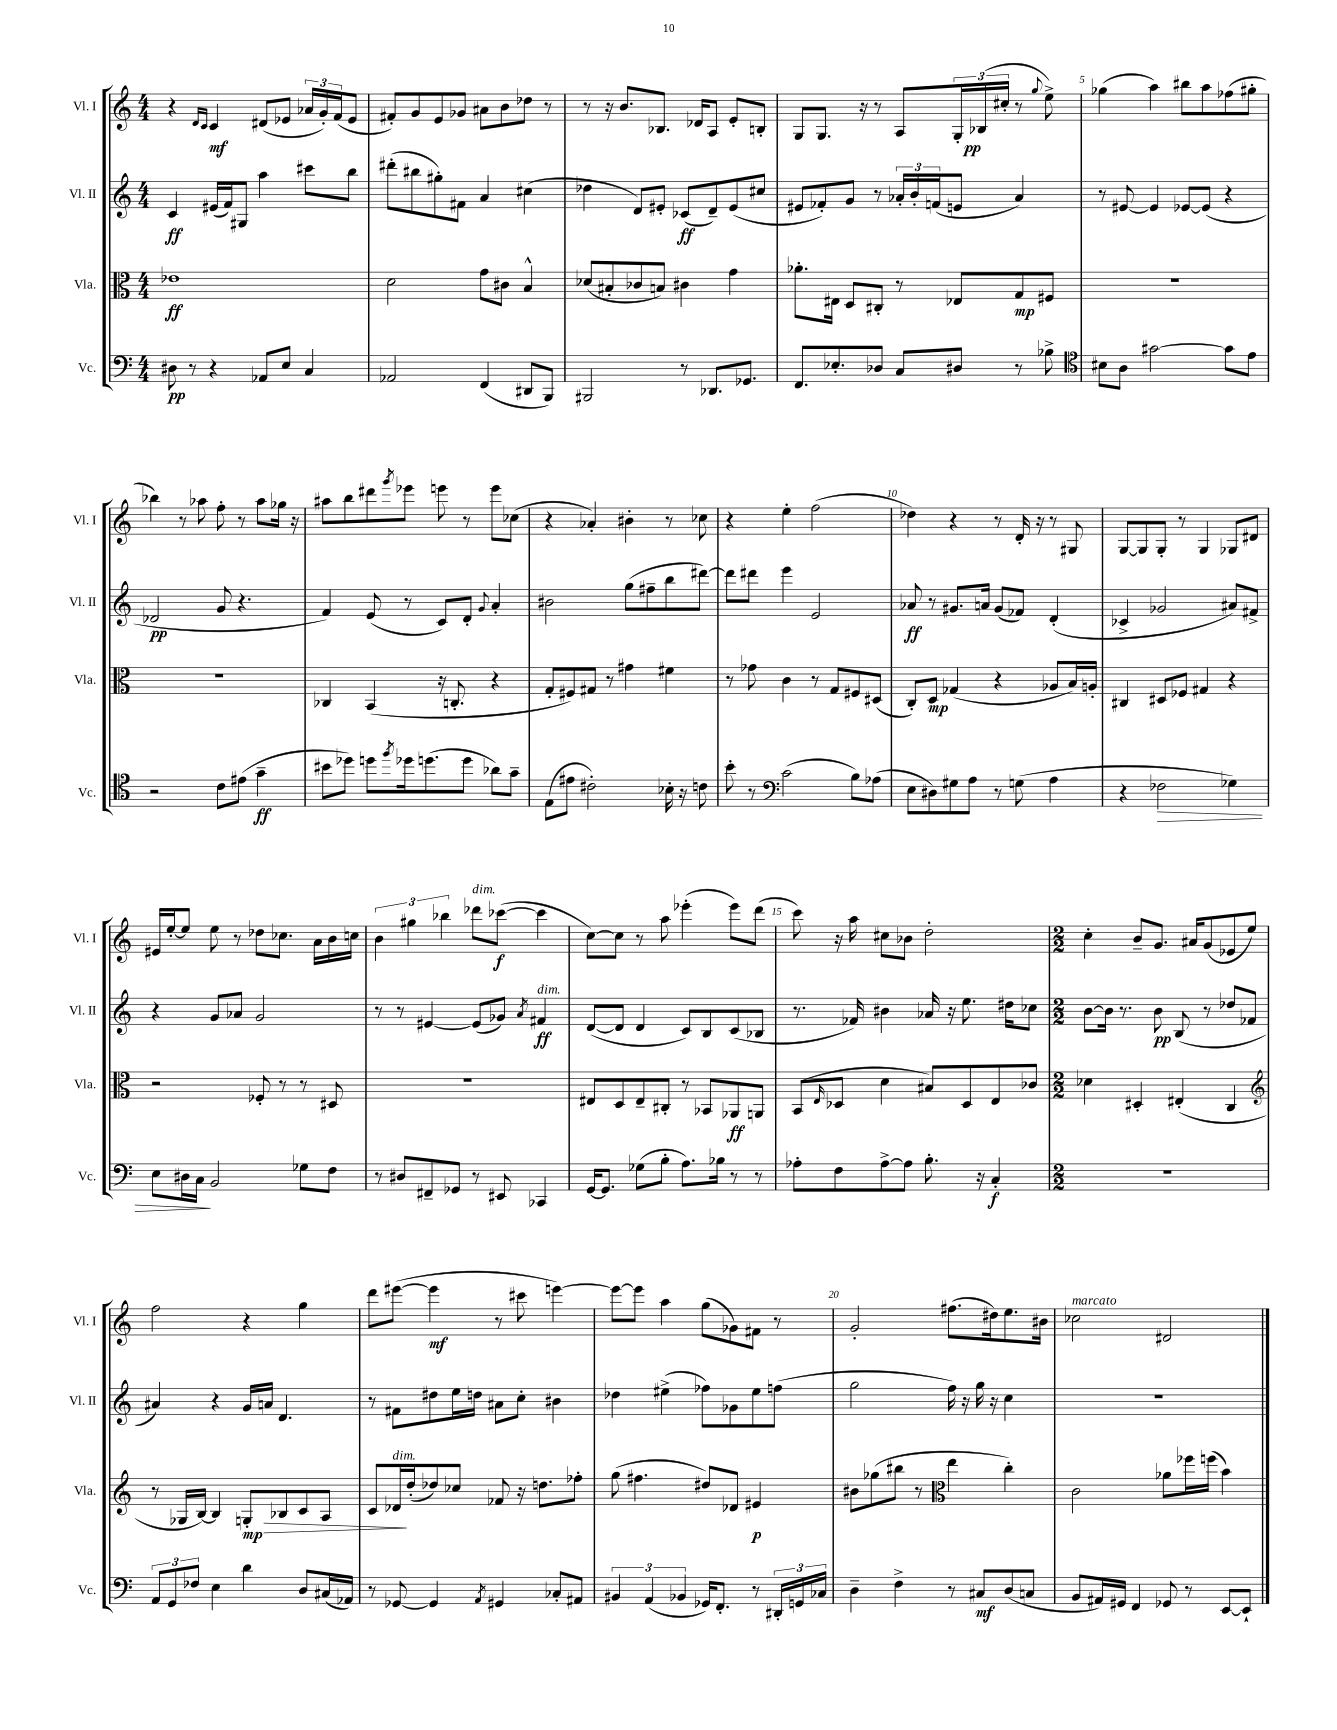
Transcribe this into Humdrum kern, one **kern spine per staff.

**kern	**kern	**kern	**kern
*staff4	*staff3	*staff2	*staff1
*clefF4	*clefC3	*clefG2	*clefG2
*k[]	*k[]	*k[]	*k[]
*M4/4	*M4/4	*M4/4	*M4/4
8D#\	1e-	4c/	4r
8r	.	.	.
.	.	.	16qqd/LL
.	.	.	16qqc/JJ
4r	.	(16e#/LL	4c/
.	.	16f/J)	.
.	.	8G#/J	.
8AA-/L	.	4aa\	(8d#/L
8E/J	.	.	8e-/J
4C/	.	8ccc#\L	24a-/LL
.	.	.	24g'/)
.	.	.	(24f/J
.	.	8bb\J	8e-/J
=	=	=	=
2AA-/	2d\	(8ddd#'\L	8f#'/L)
.	.	8bb#\	8g/
.	.	8gg#'\)	8e/
.	.	8f#\J	8g-/J
(4FF/	8g\L	4a/	8a#\L
.	8c#\J	.	8b\
8DD#/L	4B^^/	(4cc#\	8dd-\J
8BBB/J)	.	.	8r
=	=	=	=
2BBB#/	(8d-/L	4dd-\	8r
.	8B#'/	.	16r
.	.	.	8.b/L
.	8c-/	8d/L)	.
.	8B/J)	8e#'/J	8.B-/J
8r	4c#\	(8c-/L	.
.	.	.	16d-/LK
8.DD-/L	.	8d~/)	8A/J
.	4g\	(8e#/	8e'/L
8.GG-/J	.	.	.
.	.	8cc#/J	8B'/J
=	=	=	=
8.FF/L	8.a-'\L	8e#/L	8G/L
.	.	8f-'/)	8.G/J
8.E-'/	16E#\Jk	.	.
.	8D/L	8g/J	.
.	.	.	16r
8D-/J	8C#'/J	8r	8r
8C/L	8r	24a-'/LL	8A/L
.	.	24b'/	.
.	.	(24f/J	.
8D#/J	8E-/L	8e/J	24G'/L
.	.	.	(24B-/
.	.	.	24cc#'/JJ
8r	8G/	4a-/)	8r
.	.	.	8qqgg/
8B-^\	8F#/J	.	8ee^\)
=	=	=	=
*clefC4	*	*	*
8B#\L	1r	8r	(4gg-\
8A\J	.	[8e#/	.
[2g#\	.	4e#/]	4aa\)
.	.	[8e-/L	8bb#\L
.	.	(8e-/]J	8aa\
8g#\]L	.	4r	(8ff-\
8e\J	.	.	8gg#'\J
=	=	=	=
2r	1r	2d-/	4bb-\)
.	.	.	8r
.	.	.	8aa-\
8c\L	.	8g/	8ff'\
(8e#\J	.	4.r	8r
4g~\	.	.	8aa-\L
.	.	.	16gg-\Jk
.	.	.	16r
=	=	=	=
8b#\L	4C-/	4f/)	8aa#\L
8dd-\J)	.	.	8bb\
8dd\L	(4BB/	(8e/	8ddd#\
8qff/	.	.	8qggg/
16dd-\k	.	8r	8eee-\J
(8.dd\	.	.	.
.	16r	8c/L)	8eee\
.	8.C'/	.	.
8dd\J	.	8d'/J	8r
.	.	8qqg/	.
8a-\L)	4r	4a'/	8eee\L
8g~\J	.	.	(8cc-\J
=	=	=	=
(8E\L	8G'/L	2b#\	4r
8e#\J	8F#/)	.	.
2c#'\)	8G#/J	.	4a-'/)
.	8r	.	.
.	4g#\	(8gg\L	4b#'\
.	.	8ff#~\	.
16B-'\	4f#\	8bb\	8r
16r	.	.	.
8c\	.	[8ddd#\J)	8cc-\
=	=	=	=
8b'\	8r	8ddd#\]L	4r
8r	8g-\	8ddd#\J	.
*clefF4	*	*	*
(2c\	4c\	4eee\	4ee'\
.	8r	2e/	(2ff\
.	8G/L	.	.
8B\L)	8F#/	.	.
(8A-\J	(8D#/J	.	.
=	=	=	=
8E\L	8C'/L)	8a-/	4dd-\)
8D#\)	8D/J	8r	.
8G#\	(4G-/	8.g#/L	4r
8A\J	.	.	.
.	.	16a/Jk	.
8r	4r	(8g#/L	8r
(8G\	.	8f-/J)	16d'/
.	.	.	16r
4A\	8A-/L	(4d'/	8r
.	16B/L)	.	8G#/
.	16A'/JJ	.	.
=	=	=	=
4r	4C#/	4c-^/	[8G/L
.	.	.	8G/]
2F-\	8D#/L	2g-/	8G'/J
.	8F-/J	.	8r
.	4G#/	.	4G/
4G-\)	4r	8a#/L)	8G-/L
.	.	8f#^/J	8d#/J
=	=	=	=
8E\L	2r	4r	16e#/LL
.	.	.	[16ee'/J
16D#\L	.	.	8ee/]J
16C\JJ	.	.	.
2BB/	.	8g/L	8ee\
.	.	8a-/J	8r
.	8F-'/	2g/	8dd-\L
.	8r	.	8.cc-\J
8G-\L	8r	.	.
.	.	.	16a\LL
8F\J	8D#/	.	16b\
.	.	.	16cc\JJ
=	=	=	=
8r	1r	8r	6b\
8D#/L	.	8r	.
.	.	.	6gg#\
8FF#~/	.	[4e#/	.
.	.	.	6bb-\
8GG-/J	.	.	.
8r	.	(8e#/]L	8ddd-\L
8EE#/	.	8g-/J)	([8ccc-\J
.	.	8qa/	.
4CC-/	.	4f#/	4ccc-\]
=	=	=	=
[16GG/LK	8E#/L	([8d/L	[8cc\L)
8.GG/]J	.	.	.
.	8D/	8d/]J	8cc\]J
(8G-\L	8E#~/	4d/	8r
8B'\J	8C#'/J	.	8aa\
8.A\L)	8r	8c/L)	(4eee-'\
.	8BB-/L	8B/	.
16B-\Jk	.	.	.
8r	8AA-/	(8c/	8eee-\L)
8r	8AA/J	8B-/J	(8ddd\J
=	=	=	=
8A-'\L	(8BB/L	8.r	8ccc\)
.	16qqE/	.	.
8F\	8D-/J	.	16r
.	.	16f-/)	16aa\
[8A-^\	4d\	4b#\	8cc#\L
8A-\]J	.	.	8b-\J
8.B'\	8B#/L)	16a-/	2dd'\
.	.	16r	.
.	8D-/	8.ee\	.
16r	.	.	.
4C'/	8E/	.	.
.	.	16dd#\LK	.
.	8c-/J	8cc-\J	.
=	=	=	=
*M2/2	*M2/2	*M2/2	*M2/2
1r	4d-\	[8b\L	4cc'\
.	.	16b\]Jk	.
.	.	8.r	.
.	4D#'/	.	8b~/L
.	.	8b\	8.g/J
.	(4E#'/	(8B/	.
.	.	.	16a#/LK
.	.	8r	(8g/
.	4C/	8dd-/L	8e-/
.	.	8f-/J	8ee/J)
=	=	=	=
*	*clefG2	*	*
12AA/L	8r	4a#/)	2ff\
12GG/	.	.	.
.	16G-/LL	.	.
12F-/J	.	.	.
.	[16B/JJ)	.	.
4E\	4B/]	4r	.
4d\	8G'/L	16g/LL	4r
.	.	16a/JJ	.
.	8B-/	4.d/	.
8D/L	8c/	.	4gg\
(16C#/L	8A/J	.	.
16AA-/JJ)	.	.	.
=	=	=	=
8r	8c/L	8r	8ddd\L
[8GG-/	16d-/L	8f#\L	([8eee#\J
.	(16dd'/J	.	.
4GG-/]	8dd-/)	8dd#\	4eee#\]
.	8cc-/J	16ee\L	.
.	.	16dd\JJ	.
8qAA/	.	.	.
4GG#/	8f-/	8a#\L	8r
.	16r	8cc'\J	8ccc#\
.	8.dd\L	.	.
8C-'/L	.	4b#\	[4eee\)
8AA#/J	8ff-'\J	.	.
=	=	=	=
6BB#/	(8gg\	4dd-\	8eee\_L
.	4.ff#\	.	8eee\]J
(6AA/	.	.	.
.	.	(4ee#^\	4aa\
6BB-/	.	.	.
16GG-/LK)	8dd#/L)	8ff-\L)	(8gg\L
8.FF'/J	.	.	.
.	8d-/J	8g-\	8g-\)
8r	4e#/	8ee#\	8f#\J
24DD#'/LL	.	(8ff\J	8r
24GG/	.	.	.
24C-/JJ	.	.	.
=	=	=	=
4D~\	8b#\L	2gg\	2g'/
.	(8gg-\	.	.
4F^\	8bb#\J	.	.
.	8r	.	.
*	*clefC3	*	*
8r	4ee\	16ff\)	(8.ff#\L
.	.	16r	.
8C#/L	.	16gg\	.
.	.	16r	16dd#\k)
(8D/	4cc'\)	4cc\	8.ee\
8C/J	.	.	.
.	.	.	16b#\Jk
=	=	=	=
8BB/L	2c\	1r	2cc-\
16AA#/L)	.	.	.
16GG#/JJ	.	.	.
4FF/	.	.	.
8GG-/	8a-\L	.	2d#/
8r	16ff-\L	.	.
.	(16ff\JJ	.	.
[8EE/L	4b\)	.	.
8EE`/]J	.	.	.
==	==	==	==
*-	*-	*-	*-
